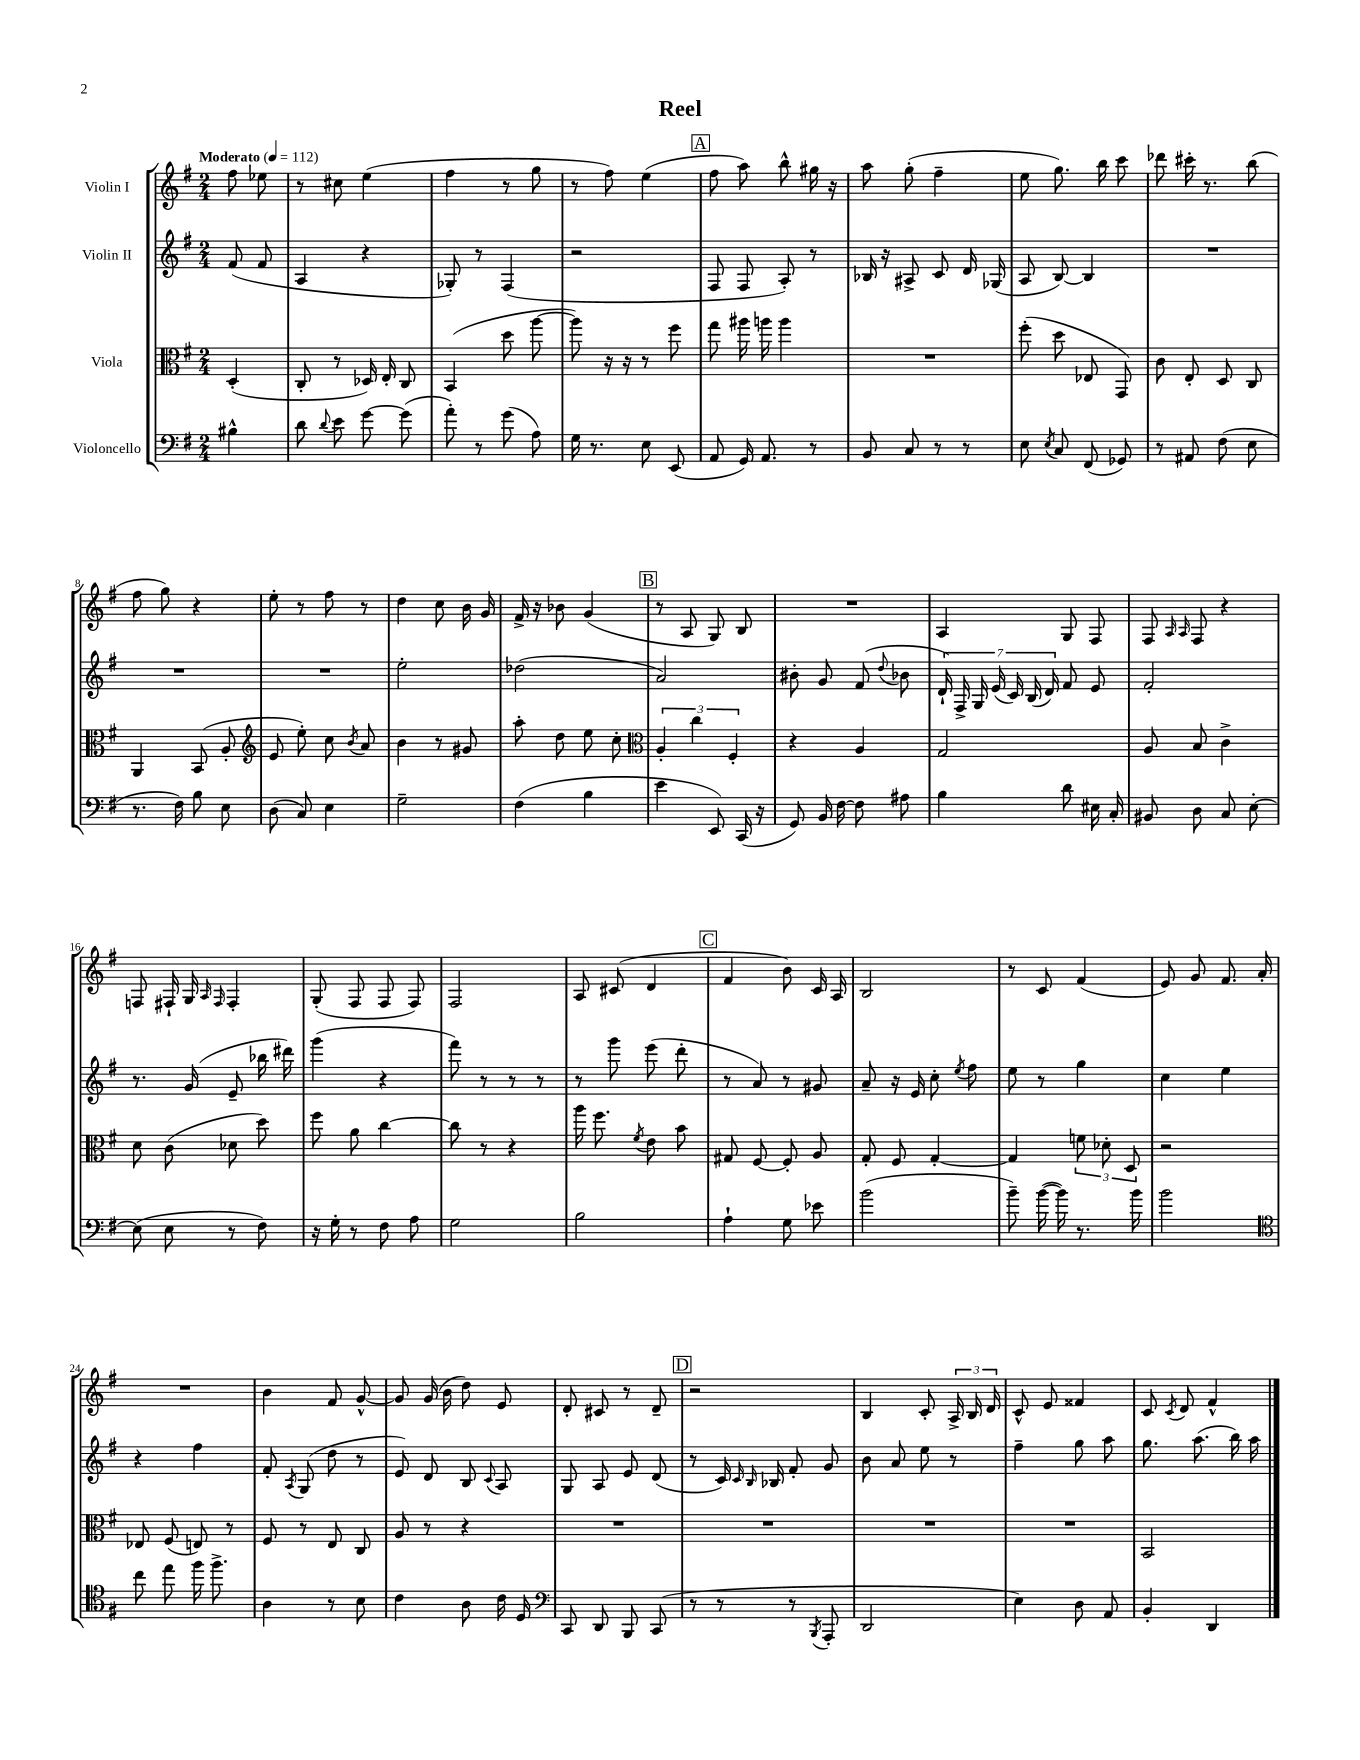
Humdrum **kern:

**kern	**kern	**kern	**kern
*staff4	*staff3	*staff2	*staff1
*clefF4	*clefC3	*clefG2	*clefG2
*k[f#]	*k[f#]	*k[f#]	*k[f#]
*M2/4	*M2/4	*M2/4	*M2/4
*MM112	*MM112	*MM112	*MM112
4B#^^	(4D'	(8f#	8ff#
.	.	8f#	8ee-
=	=	=	=
8d	8C'	4A	8r
8qqd	.	.	.
8e	8r	.	8cc#
[8g	16D-)	4r	(4ee
.	16E'	.	.
(8g]	8C	.	.
=	=	=	=
8a')	(4BB	8G-')	4ff#
8r	.	8r	.
(8g	8dd	(4F#	8r
8A)	[8aa	.	8gg
=	=	=	=
16G	8aa])	2r	8r
8.r	.	.	.
.	16r	.	8ff#)
.	16r	.	.
8E	8r	.	(4ee
(8EE	8ff#	.	.
=	=	=	=
8AA	8gg	8F#	8ff#
16GG)	16aa#	8F#	8aa)
8.AA	16aa	.	.
.	4aa	8A')	8bb^^
8r	.	8r	16gg#
.	.	.	16r
=	=	=	=
8BB	2r	16B-	8aa
.	.	16r	.
8C	.	8A#^	(8gg'
8r	.	8c	4ff#~
8r	.	16d	.
.	.	(16G-	.
=	=	=	=
8E	(8ff#'	8A	8ee
8qE	.	.	.
8C	8dd	[8B)	8.gg)
(8FF#	8E-	4B]	.
.	.	.	16bb
8GG-)	8GG)	.	8ccc
=	=	=	=
8r	8c	2r	8ddd-
8AA#	8E'	.	16ccc#'
.	.	.	8.r
(8F#	8D	.	.
8E	8C	.	(8bb
=	=	=	=
8.r	4AA	2r	8ff#
.	.	.	8gg)
16F#)	.	.	.
8B	(8BB	.	4r
8E	8A'	.	.
=	=	=	=
*	*clefG2	*	*
(8D	8e	2r	8ee'
8C)	8ee')	.	8r
4E	8cc	.	8ff#
.	8qb	.	.
.	8a	.	8r
=	=	=	=
2G~	4b	2ee'	4dd
.	8r	.	8cc
.	8g#	.	16b
.	.	.	16g
=	=	=	=
(4F#	8aa'	(2dd-	16f#^
.	.	.	16r
.	8dd	.	8b-
4B	8ee	.	(4g
.	8cc'	.	.
=	=	=	=
*	*clefC3	*	*
4e	6A'	2a)	8r
.	.	.	8A
.	6cc	.	.
8EE)	.	.	8G)
.	6F#'	.	.
(16CC	.	.	8B
16r	.	.	.
=	=	=	=
8GG)	4r	8b#'	2r
16BB	.	8g	.
[16F#	.	.	.
8F#]	4A	(8f#	.
.	.	8qqdd	.
8A#	.	8b-	.
=	=	=	=
4B	2G	28d`)	4A
.	.	28F#^	.
.	.	28G	.
.	.	(28e	.
.	.	28c)	.
.	.	(28B	.
.	.	28d)	.
8d	.	8f#	8G
16E#	.	8e	8F#
16C'	.	.	.
=	=	=	=
8BB#	8A	2f#'	8F#
.	.	.	16qqA
.	.	.	16qqA
8D	8B	.	8F#
8C	4c^	.	4r
[8E'	.	.	.
=	=	=	=
(8E]	8d	8.r	8F
8E	(8c	.	16F#`
.	.	(16g	16G
.	.	.	16qqA
.	.	.	16qqF#
8r	8d-	8e~	4F#'
8F#)	8dd)	16bb-	.
.	.	16ddd#)	.
=	=	=	=
16r	8ff#	(4ggg	(8G'
16G'	.	.	.
8r	8a	.	8F#
8F#	[4cc	4r	8F#
8A	.	.	8F#)
=	=	=	=
2G	8cc]	8fff#)	2F#
.	8r	8r	.
.	4r	8r	.
.	.	8r	.
=	=	=	=
2B	16aa	8r	8A
.	8.ff#	.	.
.	.	8ggg	(8c#
.	8qf#	.	.
.	8e	(8eee	4d
.	8b	8ddd'	.
=	=	=	=
4A`	8G#	8r	4f#
.	[8F#	8a)	.
8G	8F#']	8r	8b)
8e-	8A	8g#	16c
.	.	.	16A
=	=	=	=
(2b	8G'	8a~	2B
.	8F#	16r	.
.	.	16e	.
.	[4G'	8cc'	.
.	.	8qee	.
.	.	8ff#	.
=	=	=	=
8b~)	4G]	8ee	8r
([16b	.	8r	8c
16b])	.	.	.
8.r	12f	4gg	(4f#
.	12d-'	.	.
.	12D	.	.
16b	.	.	.
=	=	=	=
2b	2r	4cc	8e)
.	.	.	8g
.	.	4ee	8.f#
.	.	.	16a'
=	=	=	=
*clefC4	*	*	*
8cc	8E-	4r	2r
8ee	(8F#	.	.
16ff#	8E)	4ff#	.
8.ff#^	.	.	.
.	8r	.	.
=	=	=	=
4A	8F#	8f#'	4b
.	.	8qA	.
.	8r	(8G	.
8r	8E	8dd	8f#
8B	8C	8r	[8g^^
=	=	=	=
4c	8A	8e)	8g]
.	8r	8d	(16g
.	.	.	16b
8A	4r	8B	8dd)
.	.	8qqc	.
16c	.	8A	8e
16D	.	.	.
=	=	=	=
*clefF4	*	*	*
8CC	2r	8G	8d'
8DD	.	8A	8c#
8BBB	.	8e	8r
(8CC	.	(8d	8d~
=	=	=	=
8r	2r	8r	2r
8r	.	16c)	.
.	.	16qqc	.
.	.	16qqB	.
.	.	16B-	.
8r	.	8f#'	.
8qBBB	.	.	.
8AAA'	.	8g	.
=	=	=	=
2DD	2r	8b	4B
.	.	8a	.
.	.	8ee	8c'
.	.	8r	24A^
.	.	.	24B
.	.	.	24d
=	=	=	=
4E)	2r	4ff#~	8c^^
.	.	.	8e
8D	.	8gg	4f##
8AA	.	8aa	.
=	=	=	=
4BB'	2BB	8.gg	8c
.	.	.	8qc
.	.	.	8d
.	.	(8.aa	.
4DD	.	.	4f#^^
.	.	16bb)	.
.	.	16aa	.
==	==	==	==
*-	*-	*-	*-
